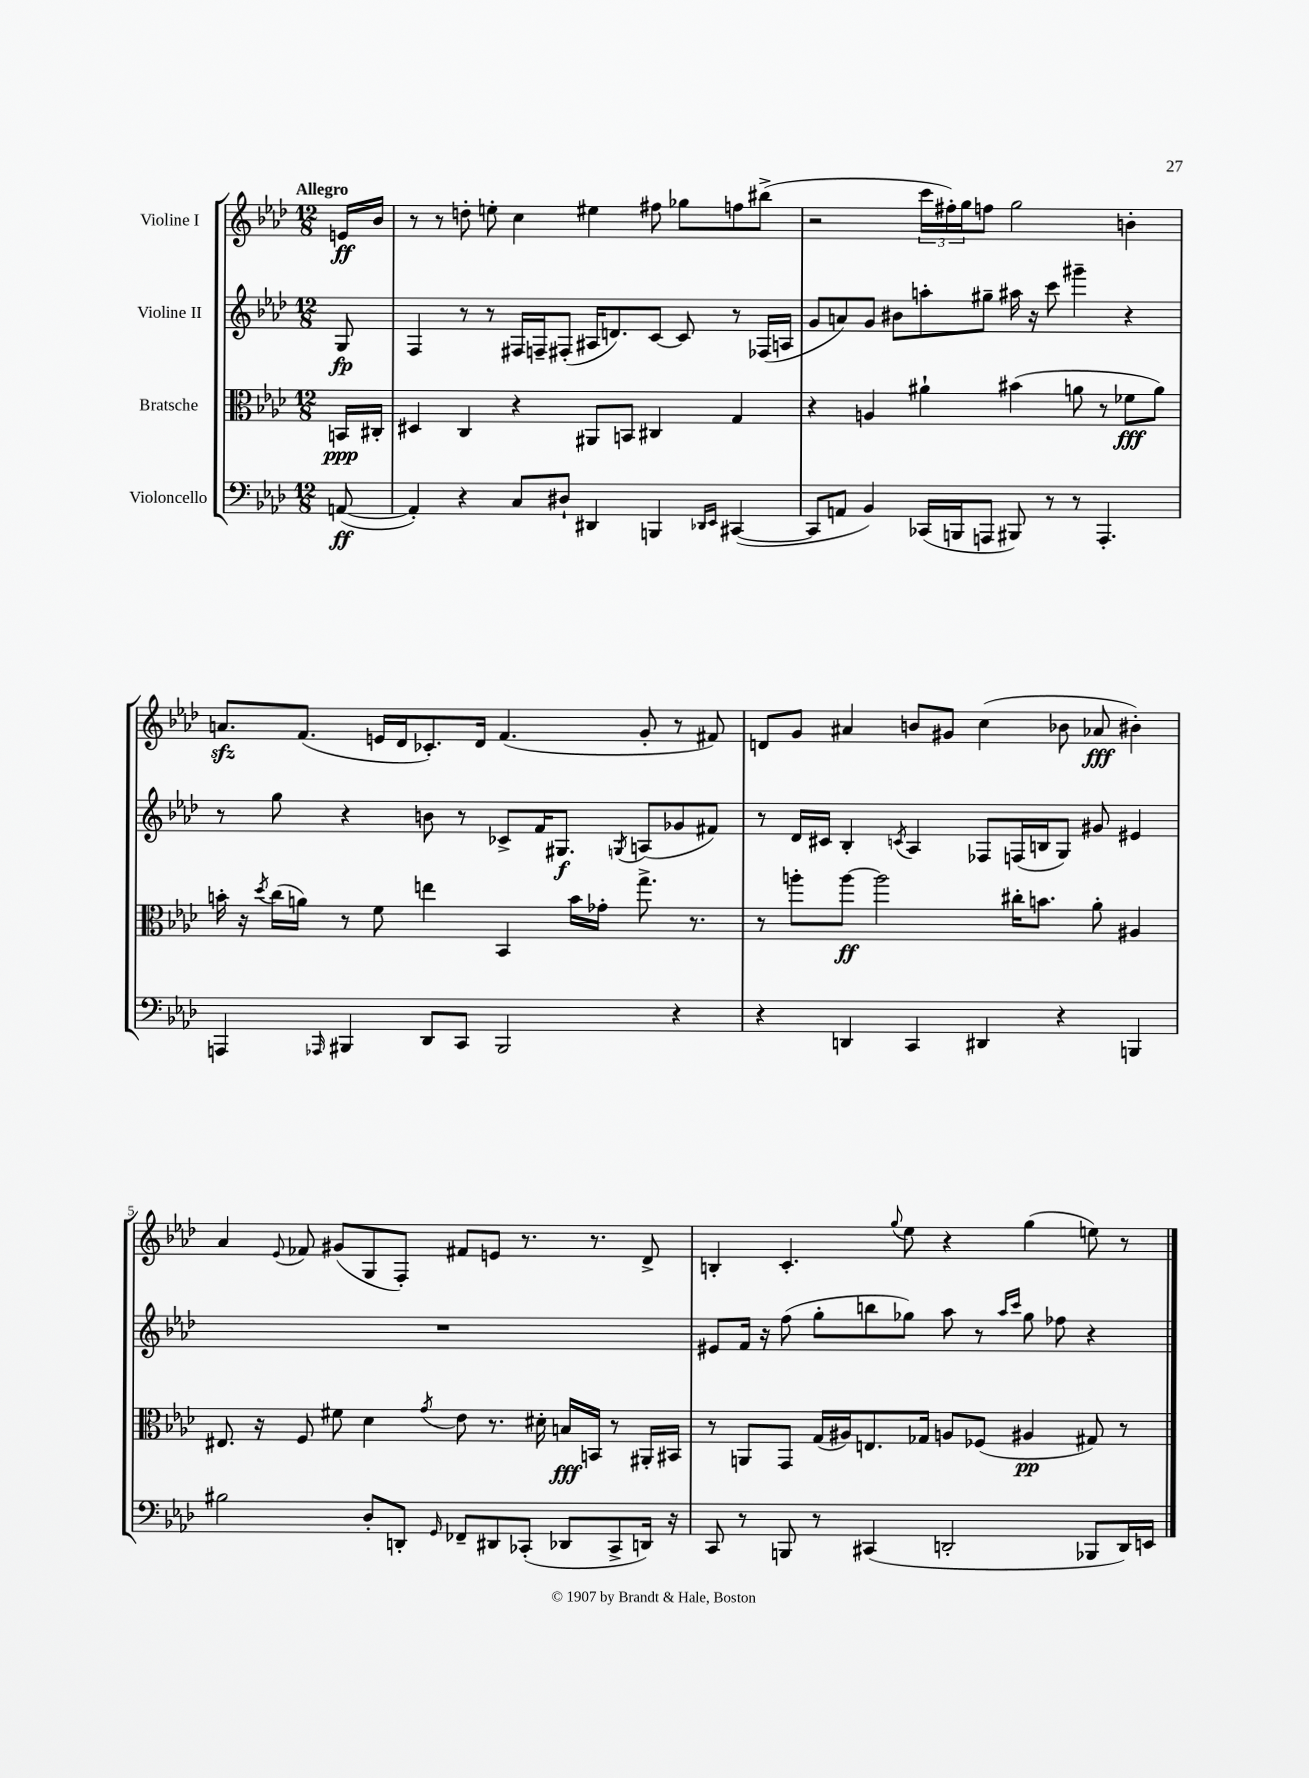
<<
\new StaffGroup <<
\new Staff = "s0" \with { instrumentName = "Violine I" } {
    \clef treble \key aes \major \numericTimeSignature \time 12/8 \partial 8 \tempo "Allegro"
    e'16\ff bes'16 |
    r8 r8 d''8-. e''8-. c''4 eis''4 fis''8 ges''8 f''8 bis''8->( |
    r2 \tuplet 3/2 { c'''16 fis''16-.) g''16 } f''8 g''2 b'4-. |
    a'8.\sfz f'8.( e'16 des'16 ces'8.-.) des'16 f'4.( g'8-. r8 fis'8) |
    d'8 g'8 ais'4 b'8 gis'8 c''4( bes'8 aes'8\fff bis'4-.) |
    aes'4 \appoggiatura { ees'8 } fes'8 gis'8( g8 f8-.) fis'8 e'8 r8. r8. des'8-> |
    b4-. c'4.-. \appoggiatura { g''8 } ees''8 r4 g''4( e''8) r8 \bar "|." |
}
\new Staff = "s1" \with { instrumentName = "Violine II" } {
    \clef treble \key aes \major \numericTimeSignature \time 12/8 \partial 8
    g8\fp |
    f4 r8 r8 fis16 f16-- fis8-.( ais16 d'8.) c'8~ c'8 r8 fes16( a16 |
    g'8 a'8) g'8 bis'8 a''8-. gis''8-- ais''16 r16 c'''8 gis'''4-- r4 |
    r8 g''8 r4 b'8 r8 ces'8-> f'16 gis8.\f \acciaccatura { g8 } a8( ges'8 fis'8) |
    r8 des'16 cis'16 bes4-. \acciaccatura { c'8 } aes4 fes8 f16( b16 g8) gis'8 eis'4 |
    R1. |
    eis'8 f'16 r16 f''8( g''8-. b''8 ges''8) aes''8 r8 \grace { aes''16 c'''16 } ges''8 fes''8 r4 \bar "|." |
}
\new Staff = "s2" \with { instrumentName = "Bratsche" } {
    \clef alto \key aes \major \numericTimeSignature \time 12/8 \partial 8
    b,16\ppp cis16-. |
    dis4 c4 r4 ais,8 b,8 cis4 g4 |
    r4 a4 ais'4-! bis'4( a'8 r8 fes'8\fff a'8) |
    b'16-. r16 \acciaccatura { des''8 } c''16( a'16) r8 f'8 e''4 bes,4 b'16 ges'16-. g''8.-> r8. |
    r8 a''8-. a''8~\ff a''2 cis''16-. b'8. aes'8-. ais4 |
    eis8. r16 f8 fis'8 des'4 \acciaccatura { g'8 } ees'8 r8. dis'16-. b16\fff b,16 r8 ais,16-. bis,16 |
    r8 a,8 g,8 g16( ais16) e8. ges16 a8 fes8( ais4\pp gis8) r8 \bar "|." |
}
\new Staff = "s3" \with { instrumentName = "Violoncello" } {
    \clef bass \key aes \major \numericTimeSignature \time 12/8 \partial 8
    a,8~\ff( |
    a,4-.) r4 c8 dis8-! dis,4 b,,4 \grace { des,16 ees,16 } cis,4~( |
    cis,8 a,8 bes,4) ces,16( b,,16 a,,8 bis,,8) r8 r8 a,,4.-. |
    a,,4 \grace { aes,,16 } bis,,4 des,8 c,8 bis,,2 r4 |
    r4 d,4 c,4 dis,4 r4 b,,4 |
    bis2 des8-. d,8-. \grace { g,16 } fes,8-- dis,8 ces,8-.( des,8 ces,8-> d,16) r16 |
    c,8 r8 b,,8 r8 cis,4( d,2-. bes,,8 d,16) e,16 \bar "|." |
}
>>
>>
\layout { \context { \Score \override BarNumber.break-visibility = ##(#f #t #t) barNumberVisibility = #(every-nth-bar-number-visible 5) } }
